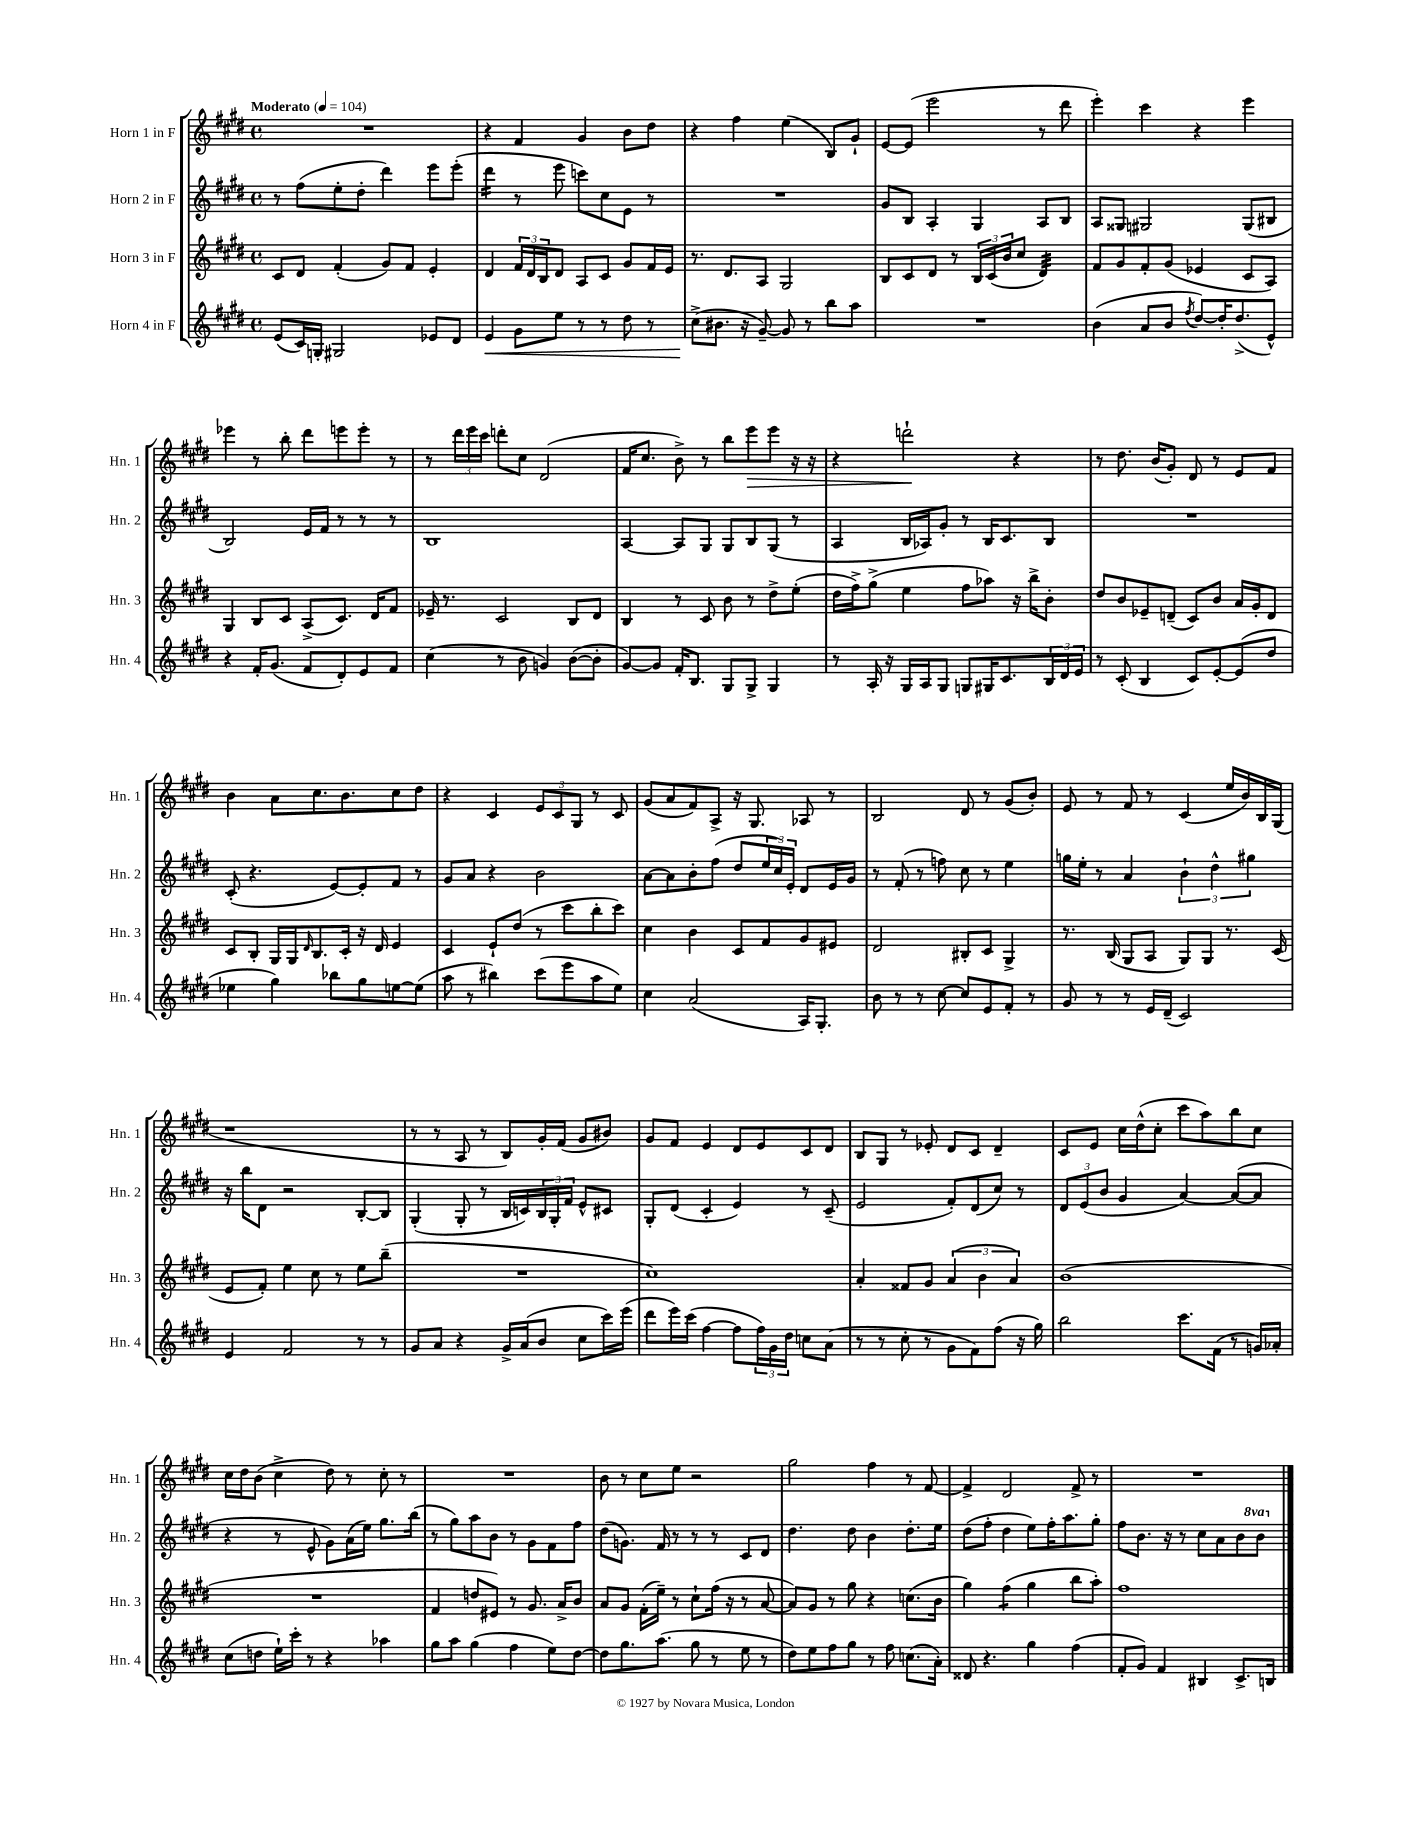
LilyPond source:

<<
\new StaffGroup <<
\new Staff = "s0" \with { instrumentName = "Horn 1 in F" shortInstrumentName = "Hn. 1" } {
    \clef treble \key e \major \defaultTimeSignature \time 4/4 \tempo "Moderato" 4 = 104
    R1 |
    r4 fis'4 gis'4 b'8 dis''8 |
    r4 fis''4 e''4( b8) gis'8-! |
    e'8~ e'8( e'''2 r8 dis'''8 |
    e'''4-.) cis'''4 r4 e'''4 |
    ees'''4 r8 b''8-. dis'''8 e'''8 e'''8-. r8 |
    r8 \tuplet 3/2 { dis'''16 e'''16 cis'''16 } d'''8-. cis''8 dis'2( |
    fis'16 cis''8. b'8->) r8 b''8 e'''8\> e'''8 r16 r16 |
    r4 d'''2-!\! r4 |
    r8 dis''8. b'16( gis'8-.) dis'8 r8 e'8 fis'8 |
    b'4 a'8 cis''8. b'8. cis''8 dis''8 |
    r4 cis'4 \tuplet 3/2 { e'8 cis'8 gis8 } r8 cis'8 |
    gis'8( a'8 fis'8) a8-> r16 gis8. aes8 r8 |
    b2 dis'8 r8 gis'8( b'8-.) |
    e'8 r8 fis'8 r8 cis'4( e''16 b'16) b16 gis16( |
    r1 |
    r8 r8 a8 r8 b8) gis'16-. fis'16( gis'8 bis'8) |
    gis'8 fis'8 e'4 dis'8 e'8 cis'8 dis'8 |
    b8 gis8 r8 ees'8-. dis'8 cis'8 dis'4-- |
    cis'8 e'8 cis''16 dis''16-^( cis''8-. cis'''8 a''8) b''8 cis''8 |
    cis''16 dis''16 b'8( cis''4-> dis''8) r8 cis''8-. r8 |
    R1 |
    b'8 r8 cis''8 e''8 r2 |
    gis''2 fis''4 r8 fis'8~ |
    fis'4-> dis'2 fis'8-> r8 |
    R1 \bar "|." |
}
\new Staff = "s1" \with { instrumentName = "Horn 2 in F" shortInstrumentName = "Hn. 2" } {
    \clef treble \key e \major \defaultTimeSignature \time 4/4 \set Staff.ottavationMarkups = #ottavation-simple-ordinals
    r8 fis''8( e''8-. dis''8-. dis'''4) e'''8 e'''8-.( |
    dis'''4:16 r8 e'''8 c'''8) cis''8 e'8 r8 |
    R1 |
    gis'8 b8 a4-. gis4 a8 b8 |
    a8 gisis8 gis2 gis8( bis8 |
    b2) e'16 fis'16 r8 r8 r8 |
    b1 |
    a4~ a8 gis8 gis8 b8 gis8( r8 |
    a4 b16 aes16) gis'8-. r8 b16 cis'8. b8 |
    R1 |
    cis'8-.( r4. e'8~) e'8-. fis'8 r8 |
    gis'8 a'8 r4 b'2 |
    a'8~ a'8 b'8-. fis''8( dis''8 \tuplet 3/2 { e''16 cis''16) e'16-. } dis'8 e'16 gis'16 |
    r8 fis'8-.( r8 f''8) cis''8 r8 e''4 |
    g''16 e''16-. r8 a'4 \tuplet 3/2 { b'4-! dis''4-^ gis''4 } |
    r16 b''16 dis'8 r2 b8~-. b8 |
    gis4-.( gis8-. r8 b16 c'16) \tuplet 3/2 { b16 gis16-. fis'16 } e'8-^ cis'8 |
    gis8-. dis'8( cis'4-. e'4) r8 cis'8--( |
    e'2 fis'8-.) dis'8( cis''8) r8 |
    \tuplet 3/2 { dis'8 e'8( b'8 } gis'4 a'4~) a'8~( a'8 |
    r4 r8 e'8-^ gis'8) a'16( e''16) gis''8. b''16( |
    r8 gis''8) a''8 b'8 r8 gis'8 fis'8 fis''8 |
    dis''8( g'8.) fis'16 r8 r8 r8 cis'8 dis'8 |
    dis''4. dis''8 b'4 dis''8.-. e''16 |
    dis''8( fis''8-. dis''4 e''8) fis''16-. a''8. gis''8-. |
    fis''8 b'8. r16 r8 cis''8 a'8 b'8 \ottava #1 b''8 \ottava #0 \bar "|." |
}
\new Staff = "s2" \with { instrumentName = "Horn 3 in F" shortInstrumentName = "Hn. 3" } {
    \clef treble \key e \major \defaultTimeSignature \time 4/4
    cis'8 dis'8 fis'4-.( gis'8) fis'8 e'4-. |
    dis'4 \tuplet 3/2 { fis'16 dis'16 b16 } dis'8 a8 cis'8 gis'8 fis'16 e'16 |
    r8. dis'8. a8 gis2 |
    b8 cis'8 dis'8 r8 \tuplet 3/2 { b16 cis'16( b'16 } cis''8 dis'4:32) |
    fis'8 gis'8 fis'8-. gis'8( ees'4 cis'8 a8) |
    gis4 b8 cis'8 a8->( cis'8.) dis'16 fis'8 |
    ees'16-- r8. cis'2 b8 dis'8 |
    b4 r8 cis'8 b'8 r8 dis''8-> e''8-.( |
    dis''16 fis''16->) gis''8->( e''4 fis''8 aes''8) r16 b''16-> b'8-. |
    dis''8 b'8 ees'8-- d'8--( cis'8) b'8 a'16 gis'16-. d'8 |
    cis'8 b8-. gis16 gis16 \grace { dis'16 } b8. cis'16-. r16 dis'16 e'4 |
    cis'4 e'8-! dis''8( r8 cis'''8 b''8-. cis'''8) |
    cis''4 b'4 cis'8 fis'8 gis'8 eis'8 |
    dis'2 bis8-. cis'8 gis4-> |
    r8. b16( gis8 a8 gis8) gis8 r8. cis'16( |
    e'8 fis'8-.) e''4 cis''8 r8 e''8 b''8--( |
    R1 |
    cis''1) |
    a'4-. fisis'8 gis'8 \tuplet 3/2 { a'4( b'4 a'4) } |
    b'1( |
    R1 |
    fis'4 d''8 eis'8) r8 gis'8. a'16-> b'8 |
    a'8 gis'8 fis'16-.( e''16--) r8 cis''8-! fis''16( r16 r8 a'8~ |
    a'8) gis'8 r8 gis''8 r4 c''8.( b'16 |
    gis''4) fis''4:8( gis''4 b''8 a''8-.) |
    fis''1 \bar "|." |
}
\new Staff = "s3" \with { instrumentName = "Horn 4 in F" shortInstrumentName = "Hn. 4" } {
    \clef treble \key e \major \defaultTimeSignature \time 4/4
    e'8( cis'16) g16-. gis2 ees'8 dis'8 |
    e'4\< gis'8 e''8 r8 r8 dis''8 r8 |
    cis''8->\!( bis'8. r16 gis'8~--) gis'8 r8 b''8 a''8 |
    R1 |
    b'4( a'8 b'8 \acciaccatura { fis''8 } dis''8~) dis''16-. dis''8.->( e'8-^) |
    r4 fis'16-. gis'8.( fis'8 dis'8-.) e'8 fis'8 |
    cis''4( r8 b'8 g'4) b'8~( b'8-. |
    gis'8~) gis'8 fis'16-. b8. gis8 gis8-> gis4 |
    r8 a16-. r16 gis16 a16 gis8 g8 gis16 cis'8. \tuplet 3/2 { b16 dis'16 e'16 } |
    r8 cis'8-.( b4 cis'8) e'8~-. e'8( dis''8 |
    ees''4 gis''4) bes''8 gis''8 e''8~ e''8( |
    a''8 r8 bis''4) cis'''8( e'''8 a''8 e''8) |
    cis''4 a'2( a16) gis8.-. |
    b'8 r8 r8 cis''8~ cis''8 e'8 fis'8-. r8 |
    gis'8 r8 r8 e'16 dis'16--( cis'2) |
    e'4 fis'2 r8 r8 |
    gis'8 a'8 r4 gis'16-> a'16( b'8 cis''8 cis'''16) e'''16( |
    dis'''8 e'''16) cis'''16( fis''4~ fis''8 \tuplet 3/2 { fis''16) gis'16 dis''16 } c''8 a'8( |
    r8 r8 cis''8-. r8 gis'8 fis'8) fis''8( r16 gis''16) |
    b''2 cis'''8. fis'16( r8 g'16) aes'16-. |
    cis''8( d''8 e''16-!) cis'''16-. r8 r4 aes''4 |
    gis''8 a''8 gis''4( fis''4 e''8) dis''8~ |
    dis''8 gis''8. a''8.( gis''8 r8 e''8 r8 |
    dis''8) e''8 fis''8 gis''8 r8 fis''8 c''8.( a'16-.) |
    disis'8 r4. gis''4 fis''4( |
    fis'8-. gis'8) fis'4 bis4 cis'8.-> b16 \bar "|." |
}
>>
>>
\layout { \context { \Score \remove "Bar_number_engraver" } }
